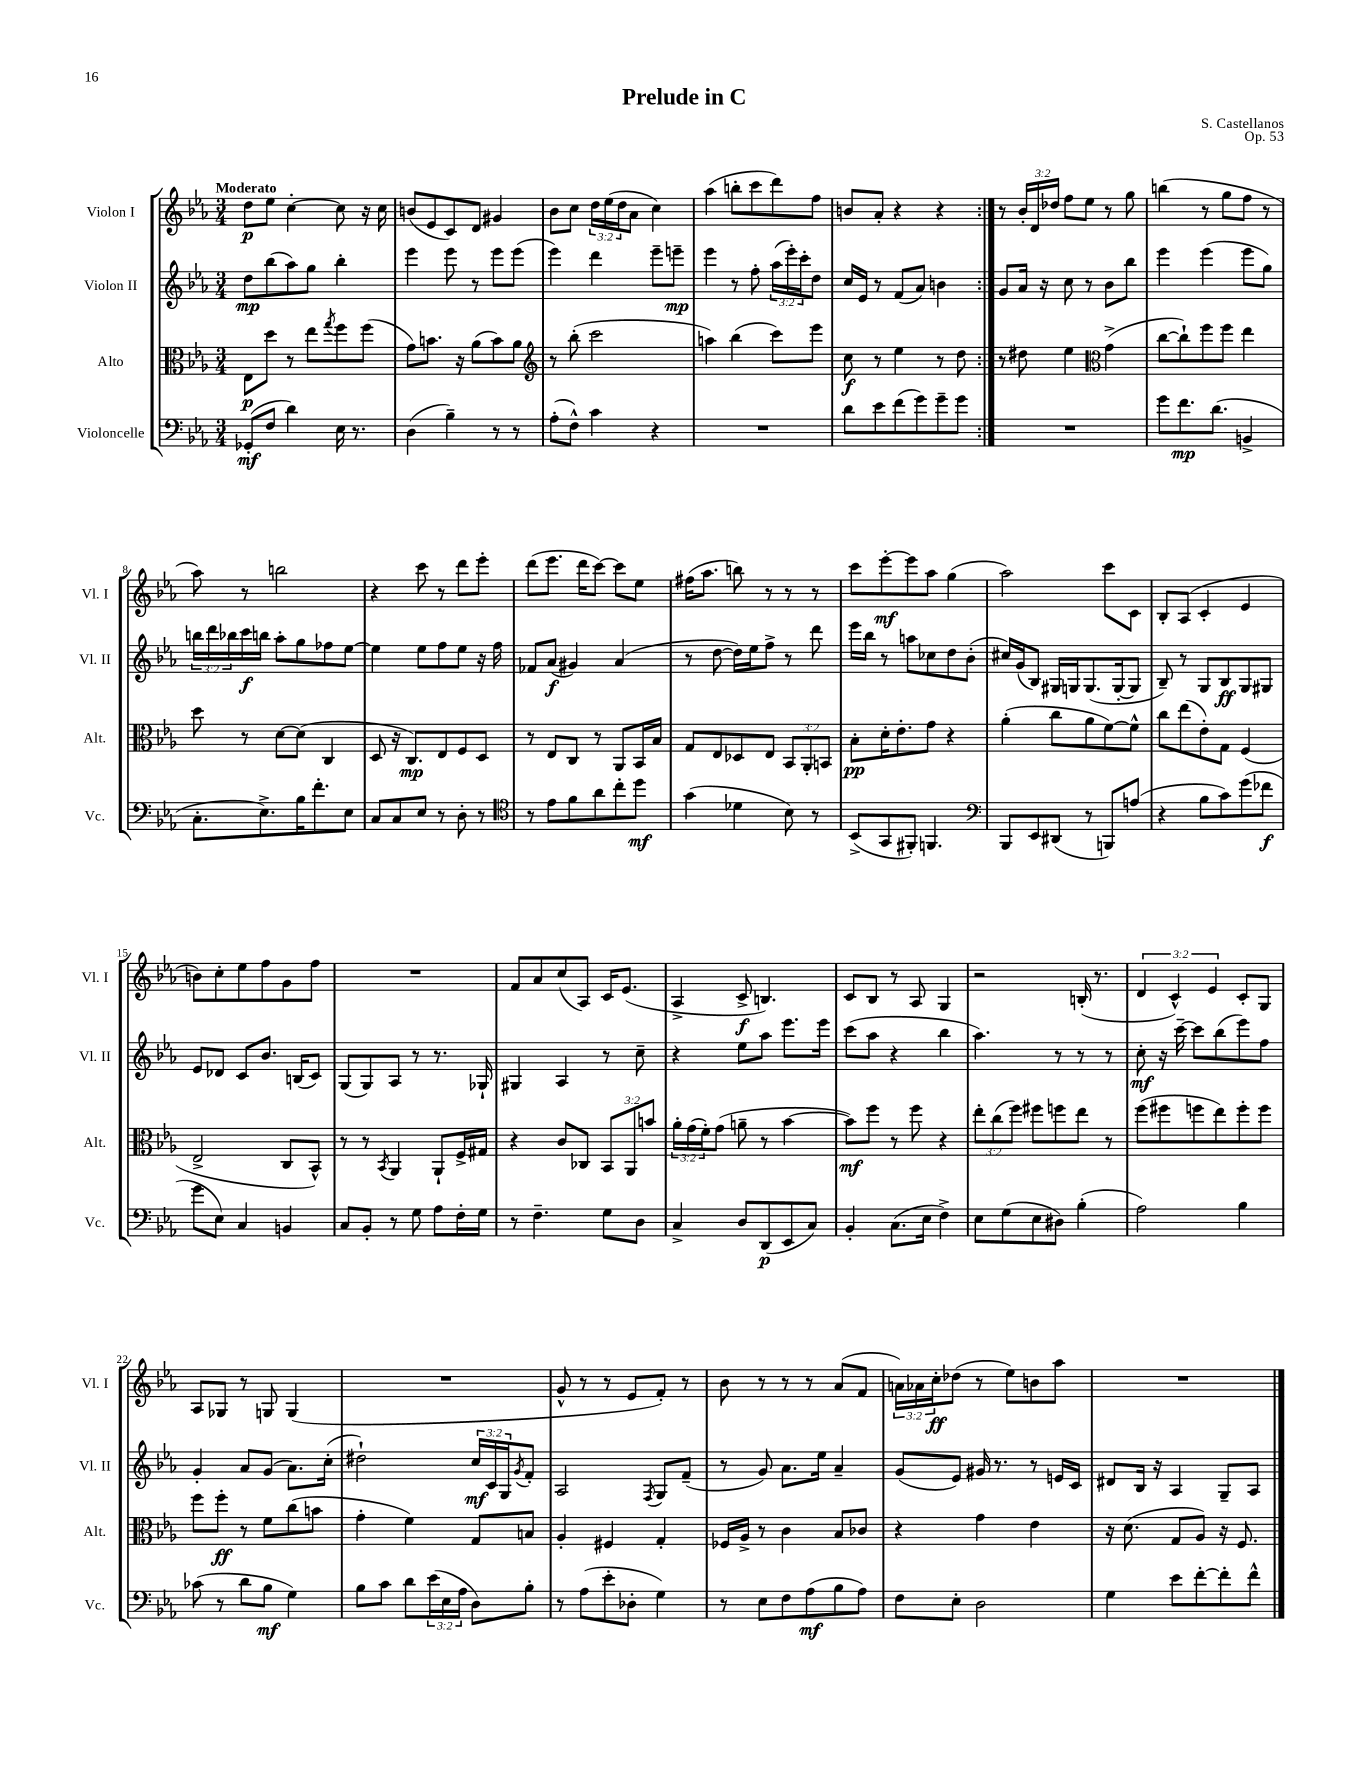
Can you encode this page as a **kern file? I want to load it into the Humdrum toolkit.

**kern	**dynam	**kern	**dynam	**kern	**dynam	**kern	**dynam
*part4	*part4	*part3	*part3	*part2	*part2	*part1	*part1
*staff4	*staff4	*staff3	*staff3	*staff2	*staff2	*staff1	*staff1
*I"Violoncelle	*	*I"Alto	*	*I"Violon II	*	*I"Violon I	*
*I'Vc.	*	*I'Alt.	*	*I'Vl. II	*	*I'Vl. I	*
*clefF4	*	*clefC3	*	*clefG2	*	*clefG2	*
*k[b-e-a-]	*	*k[b-e-a-]	*	*k[b-e-a-]	*	*k[b-e-a-]	*
*M3/4	*	*M3/4	*	*M3/4	*	*M3/4	*
=1	=1	=1	=1	=1	=1	=1	=1
!	!	!	!	!	!	!LO:TX:a:B:t=Moderato	!
(8GG-X'/L	mf	8E-\L	p	8dd\L	mp	8dd\L	p
8F/J	.	8dd\J	.	(8bb-\	.	8ee-\J	.
4d\)	.	8r	.	8aa-\)	.	[4cc'\	.
.	.	8ee-\L	.	8gg\J	.	.	.
.	.	8qgg/	.	.	.	.	.
16E-\	.	8ff\	.	4bb-'\	.	8cc\]	.
8.r	.	.	.	.	.	.	.
.	.	(8ff\J	.	.	.	16r	.
.	.	.	.	.	.	16cc\	.
=2	=2	=2	=2	=2	=2	=2	=2
(4D\	.	8g\L)	.	4eee-\	.	(8bn/L	.
.	.	8.bn\J	.	.	.	8e-/	.
4B-~\)	.	.	.	8eee-\	.	8c/)	.
.	.	16r	.	.	.	.	.
.	.	(8a-\L	.	8r	.	8d/J	.
8r	.	8b\)	.	8eee-\L	.	4g#X/	.
8r	.	8a-\J	.	(8eee-\J	.	.	.
=3	=3	=3	=3	=3	=3	=3	=3
*	*	*clefG2	*	*	*	*	*
(8A-'\L	.	8r	.	4eee-\)	.	8b-\L	.
8F^^\J)	.	(8bb-'\	.	.	.	8cc\J	.
4c\	.	2ccc\	.	4ddd\	.	24dd\LL	.
.	.	.	.	.	.	(24ee-\	.
.	.	.	.	.	.	24dd\J	.
.	.	.	.	.	.	8a-\J	.
4r	.	.	.	8eee-~\L	.	4cc\)	.
.	.	.	.	8eeen~\J	mp	.	.
=4	=4	=4	=4	=4	=4	=4	=4
2.r	.	4aan\)	.	4eee-\	.	(4aa-\	.
.	.	(4bb-\	.	8r	.	8bbn'\L	.
.	.	.	.	8ff'\	.	8ccc\	.
.	.	8ccc\L)	.	(24aa-\LL	.	8ddd\)	.
.	.	.	.	24eee-'\)	.	.	.
.	.	.	.	24ccc'\J	.	.	.
.	.	8eee-\J	.	8dd\J	.	8ff\J	.
=5	=5	=5	=5	=5	=5	=5	=5
8d\L	.	8cc\	f	16cc/LL	.	8bn/L	.
.	.	.	.	16e-/JJ	.	.	.
8e-\	.	8r	.	8r	.	8a-'/J	.
(8f\	.	4ee-\	.	(8f/L	.	4r	.
8g\)	.	.	.	8a-/J)	.	.	.
8g~\	.	8r	.	4bn\	.	4r	.
8g\J	.	8dd\	.	.	.	.	.
=6:|!	=6:|!	=6:|!	=6:|!	=6:|!	=6:|!	=6:|!	=6:|!
2.r	.	8r	.	8g/L	.	8r	.
.	.	8dd#X\	.	16a-/Jk	.	24b-'/LL	.
.	.	.	.	.	.	24d/	.
.	.	.	.	16r	.	.	.
.	.	.	.	.	.	24dd-X/JJ	.
.	.	4ee-\	.	8cc\	.	8ff\L	.
.	.	.	.	8r	.	8ee-\J	.
*	*	*clefC3	*	*	*	*	*
.	.	(4g^\	.	8b-\L	.	8r	.
.	.	.	.	8bb-\J	.	8gg\	.
=7	=7	=7	=7	=7	=7	=7	=7
8g\L	.	[8cc\L	.	4eee-\	.	(4bbn\	.
8.f\	mp	8cc`\])	.	.	.	.	.
.	.	8ff\	.	(4eee-\	.	8r	.
(8.d\J	.	.	.	.	.	.	.
.	.	8ff\J	.	.	.	8gg\L	.
4BBn^/	.	4ee-\	.	8eee-\L	.	8ff\J	.
.	.	.	.	8gg\J)	.	8r	.
!!LO:LB:g=z
=8	=8	=8	=8	=8	=8	=8	=8
8.C'\L	.	8dd\	.	24bbn\LL	.	8aa-\)	.
.	.	.	.	24ddd\	.	.	.
.	.	.	.	24bb-X\	.	.	.
.	.	8r	.	16ccc\	f	8r	.
8.E-^\)	.	.	.	16bbn\JJ	.	.	.
.	.	[8d\L	.	8aa-'\L	.	2bbn\	.
16B-\K	.	(8d\J]	.	8gg\	.	.	.
8.f'\	.	.	.	.	.	.	.
.	.	4C/	.	8ff-X\	.	.	.
8E-\J	.	.	.	[8ee-\J	.	.	.
=9	=9	=9	=9	=9	=9	=9	=9
8C/L	.	8D/	.	4ee-\]	.	4r	.
8C/	.	16r	.	.	.	.	.
.	.	8.C/L)	mp	.	.	.	.
8E-/J	.	.	.	8ee-\L	.	8ccc\	.
8r	.	8E-/	.	8ff\	.	8r	.
8D'\	.	8F/	.	8ee-\J	.	8ddd\L	.
8r	.	8D/J	.	16r	.	8eee-'\J	.
.	.	.	.	16ff\	.	.	.
=10	=10	=10	=10	=10	=10	=10	=10
*clefC4	*	*	*	*	*	*	*
8r	.	8r	.	8f-X/L	.	(8ddd\L	.
8e-\L	.	8E-/L	.	(8a-/J	f	8.eee-\J	.
8f\	.	8C/J	.	4g#X/)	.	.	.
.	.	.	.	.	.	16ddd\KL	.
8a-\	.	8r	.	.	.	[8ccc\J)	.
8cc'\	.	8AA-/L	.	(4a-/	.	8ccc\L]	.
8dd\J	mf	16BB-/L	.	.	.	8ee-\J	.
.	.	16B-/JJ	.	.	.	.	.
=11	=11	=11	=11	=11	=11	=11	=11
(4g\	.	8G/L	.	8r	.	(16ff#X\KL	.
.	.	.	.	.	.	8.aa-\J	.
.	.	8E-/	.	[8dd\	.	.	.
4d-X\	.	8D-X/	.	16dd\LL])	.	8bbn\)	.
.	.	.	.	16ee-\J	.	.	.
.	.	8E-/J	.	8ff^\J	.	8r	.
8B-\)	.	12BB-/L	.	8r	.	8r	.
.	.	12AA-'/	.	.	.	.	.
8r	.	.	.	8ddd\	.	8r	.
.	.	12BBn/J	.	.	.	.	.
=12	=12	=12	=12	=12	=12	=12	=12
(8BB-^/L	.	8B-'\L	pp	16eee-\LL	.	8ccc\L	.
.	.	.	.	16bb-\JJ	.	.	.
8GG/	.	16d'\K	.	8r	.	[8eee-'\	mf
.	.	8.e-'\	.	.	.	.	.
8FF#X'/J)	.	.	.	8aan\L	.	8eee-\]	.
4.FFn/	.	8g\J	.	8cc-X\	.	8aa-\J	.
.	.	4r	.	8dd\	.	(4gg\	.
.	.	.	.	(8b-'\J	.	.	.
=13	=13	=13	=13	=13	=13	=13	=13
*clefF4	*	*	*	*	*	*	*
8BBB-/L	.	(4a-'\	.	16cc#X/LL)	.	2aa-\)	.
.	.	.	.	(16g/J	.	.	.
8EE-/	.	.	.	8B-/J)	.	.	.
(8DD#X/J	.	8cc\L	.	16G#X/LL	.	.	.
.	.	.	.	16Gn/J	.	.	.
8r	.	8a-\	.	(8.G/	.	.	.
8BBBn/L)	.	[8f\)	.	.	.	8ccc\L	.
.	.	.	.	[16G'/k	.	.	.
(8An/J	.	8f^^\J]	.	8G/J]	.	8c\J	.
=14	=14	=14	=14	=14	=14	=14	=14
4r	.	8cc\L	.	8B-~/)	.	8B-'/L	.
.	.	(8ee-\	.	8r	.	(8A-/J	.
8B-\L	.	8e-'\)	.	8G/L	.	4c'/	.
8c\)	.	8G\J	.	8B-/	ff	.	.
(8g\	.	(4F/	.	8G/	.	4e-/	.
8f-X\J	f	.	.	8G#X/J	.	.	.
!!LO:LB:g=z
=15	=15	=15	=15	=15	=15	=15	=15
8g\L	.	2E-^/	.	8e-/L	.	8bn\L)	.
8E-\J)	.	.	.	8d-X/J	.	8cc'\	.
4C/	.	.	.	8c/L	.	8ee-\	.
.	.	.	.	8.b-/J	.	8ff\	.
4BBn/	.	8C/L	.	.	.	8g\	.
.	.	.	.	(16Bn/KL	.	.	.
.	.	8BB-^^/J)	.	8c/J)	.	8ff\J	.
=16	=16	=16	=16	=16	=16	=16	=16
8C/L	.	8r	.	(8G/L	.	2.r	.
8BB-'/J	.	8r	.	8G/)	.	.	.
.	.	8qBB-/	.	.	.	.	.
8r	.	4AA-/	.	8A-/J	.	.	.
8G\	.	.	.	8r	.	.	.
8A-\L	.	8AA-`/L	.	8.r	.	.	.
16F'\L	.	16F^/L	.	.	.	.	.
16G\JJ	.	16G#X/JJ	.	16G-X`/	.	.	.
=17	=17	=17	=17	=17	=17	=17	=17
8r	.	4r	.	4G#X/	.	8f/L	.
4.F~\	.	.	.	.	.	8a-/	.
.	.	8c/L	.	4A-/	.	(8cc/	.
.	.	8C-X/J	.	.	.	8A-/J)	.
8G\L	.	12BB-/L	.	8r	.	16c/KL	.
.	.	.	.	.	.	(8.e-/J	.
.	.	12AA-/	.	.	.	.	.
8D\J	.	.	.	8cc~\	.	.	.
.	.	12bn/J	.	.	.	.	.
=18	=18	=18	=18	=18	=18	=18	=18
4C^/	.	24a-'\LL	.	4r	.	4A-^/	.
.	.	(24g\	.	.	.	.	.
.	.	24f'\J)	.	.	.	.	.
.	.	(8g\J	.	.	.	.	.
8D/L	.	8an~\	.	8ee-\L	.	8c^/	f
(8DD/	p	8r	.	8aa-\J	.	4.Bn/)	.
8EE-/	.	[4b-\	.	8.eee-\L	.	.	.
8C/J)	.	.	.	.	.	.	.
.	.	.	.	16eee-\Jk	.	.	.
=19	=19	=19	=19	=19	=19	=19	=19
4BB-'/	.	8b-\L])	mf	(8ccc\L	.	8c/L	.
.	.	8ff\J	.	8aa-\J	.	8B-/J	.
(8.C\L	.	8r	.	4r	.	8r	.
.	.	8ff\	.	.	.	8A-/	.
16E-\Jk	.	.	.	.	.	.	.
4F^\)	.	4r	.	4bb-\	.	4G/	.
=20	=20	=20	=20	=20	=20	=20	=20
8E-\L	.	12ee-'\L	.	4.aa-\)	.	2r	.
.	.	(12cc\	.	.	.	.	.
(8G\	.	.	.	.	.	.	.
.	.	12ff\J)	.	.	.	.	.
8E-\	.	8ff#X\L	.	.	.	.	.
8D#X\J)	.	8ffn\	.	8r	.	.	.
(4B-'\	.	8ee-\J	.	8r	.	(16Bn'/	.
.	.	.	.	.	.	8.r	.
.	.	8r	.	8r	.	.	.
=21	=21	=21	=21	=21	=21	=21	=21
2A-\)	.	(8ff\L	.	8cc'\	mf	6d/	.
.	.	8ff#X\	.	16r	.	.	.
.	.	.	.	.	.	6c^^/)	.
.	.	.	.	[16ccc~\	.	.	.
.	.	8ffn\	.	8ccc\L]	.	.	.
.	.	.	.	.	.	6e-/	.
.	.	8ee-\)	.	(8bb-\	.	.	.
4B-\	.	8ff'\	.	8eee-\)	.	8c'/L	.
.	.	8ff\J	.	8ff\J	.	8G/J	.
!!LO:LB:g=z
=22	=22	=22	=22	=22	=22	=22	=22
(8c-X\	.	8ff\L	.	4g'/	.	8A-/L	.
8r	.	8ff'\J	ff	.	.	8G-X/J	.
8d\L	.	8r	.	8a-/L	.	8r	.
8B-\J	mf	8f\L	.	(8g/J	.	8Gn/	.
4G\)	.	(8cc\	.	8.a-\L)	.	(4G/	.
.	.	8bn\J	.	.	.	.	.
.	.	.	.	(16cc'\Jk	.	.	.
=23	=23	=23	=23	=23	=23	=23	=23
8B-\L	.	4g'\	.	2dd#X`\)	.	2.r	.
8c\J	.	.	.	.	.	.	.
8d\L	.	4f\)	.	.	.	.	.
(24e-\L	.	.	.	.	.	.	.
24E-\	.	.	.	.	.	.	.
24A-\JJ	.	.	.	.	.	.	.
8D\L)	.	8G/L	.	24cc/LL	mf	.	.
.	.	.	.	24c/	.	.	.
.	.	.	.	24G/J	.	.	.
.	.	.	.	8qg/	.	.	.
8B-'\J	.	8Bn/J	.	8f'/J	.	.	.
=24	=24	=24	=24	=24	=24	=24	=24
8r	.	4A-'/	.	2A-/	.	8g^^/	.
(8A-\L	.	.	.	.	.	8r	.
8e-'\	.	4F#X/	.	.	.	8r	.
8D-X'\J	.	.	.	.	.	8e-/L	.
.	.	.	.	8qF/	.	.	.
4G\)	.	4G'/	.	8G/L	.	8f'/J)	.
.	.	.	.	(8f~/J	.	8r	.
=25	=25	=25	=25	=25	=25	=25	=25
8r	.	16F-X/LL	.	8r	.	8b-\	.
.	.	16A-^/JJ	.	.	.	.	.
8E-\L	.	8r	.	8g/)	.	8r	.
8F\	.	4c\	.	8.a-\L	.	8r	.
(8A-\	mf	.	.	.	.	8r	.
.	.	.	.	16ee-\Jk	.	.	.
8B-\	.	8B-/L	.	4a-~/	.	(8a-/L	.
8A-\J)	.	8c-X/J	.	.	.	8f/J	.
=26	=26	=26	=26	=26	=26	=26	=26
8F\L	.	4r	.	(8g/L	.	24an\LL)	.
.	.	.	.	.	.	24a-X\	.
.	.	.	.	.	.	24cc'\J	ff
8E-'\J	.	.	.	8e-/J)	.	(8dd-X\J	.
2D\	.	4g\	.	16g#X/	.	8r	.
.	.	.	.	8.r	.	.	.
.	.	.	.	.	.	8ee-\L)	.
.	.	4e-\	.	8r	.	8bn\	.
.	.	.	.	16en/LL	.	8aa-\J	.
.	.	.	.	16c/JJ	.	.	.
=27	=27	=27	=27	=27	=27	=27	=27
4G\	.	16r	.	8d#X/L	.	2.r	.
.	.	(8.d\	.	.	.	.	.
.	.	.	.	16B-/Jk	.	.	.
.	.	.	.	16r	.	.	.
8e-\L	.	8G/L	.	4A-/	.	.	.
[8f'\	.	8A-/J)	.	.	.	.	.
8f'\]	.	16r	.	8G~/L	.	.	.
.	.	8.F/	.	.	.	.	.
8f^^\J	.	.	.	8A-/J	.	.	.
==	==	==	==	==	==	==	==
*-	*-	*-	*-	*-	*-	*-	*-
